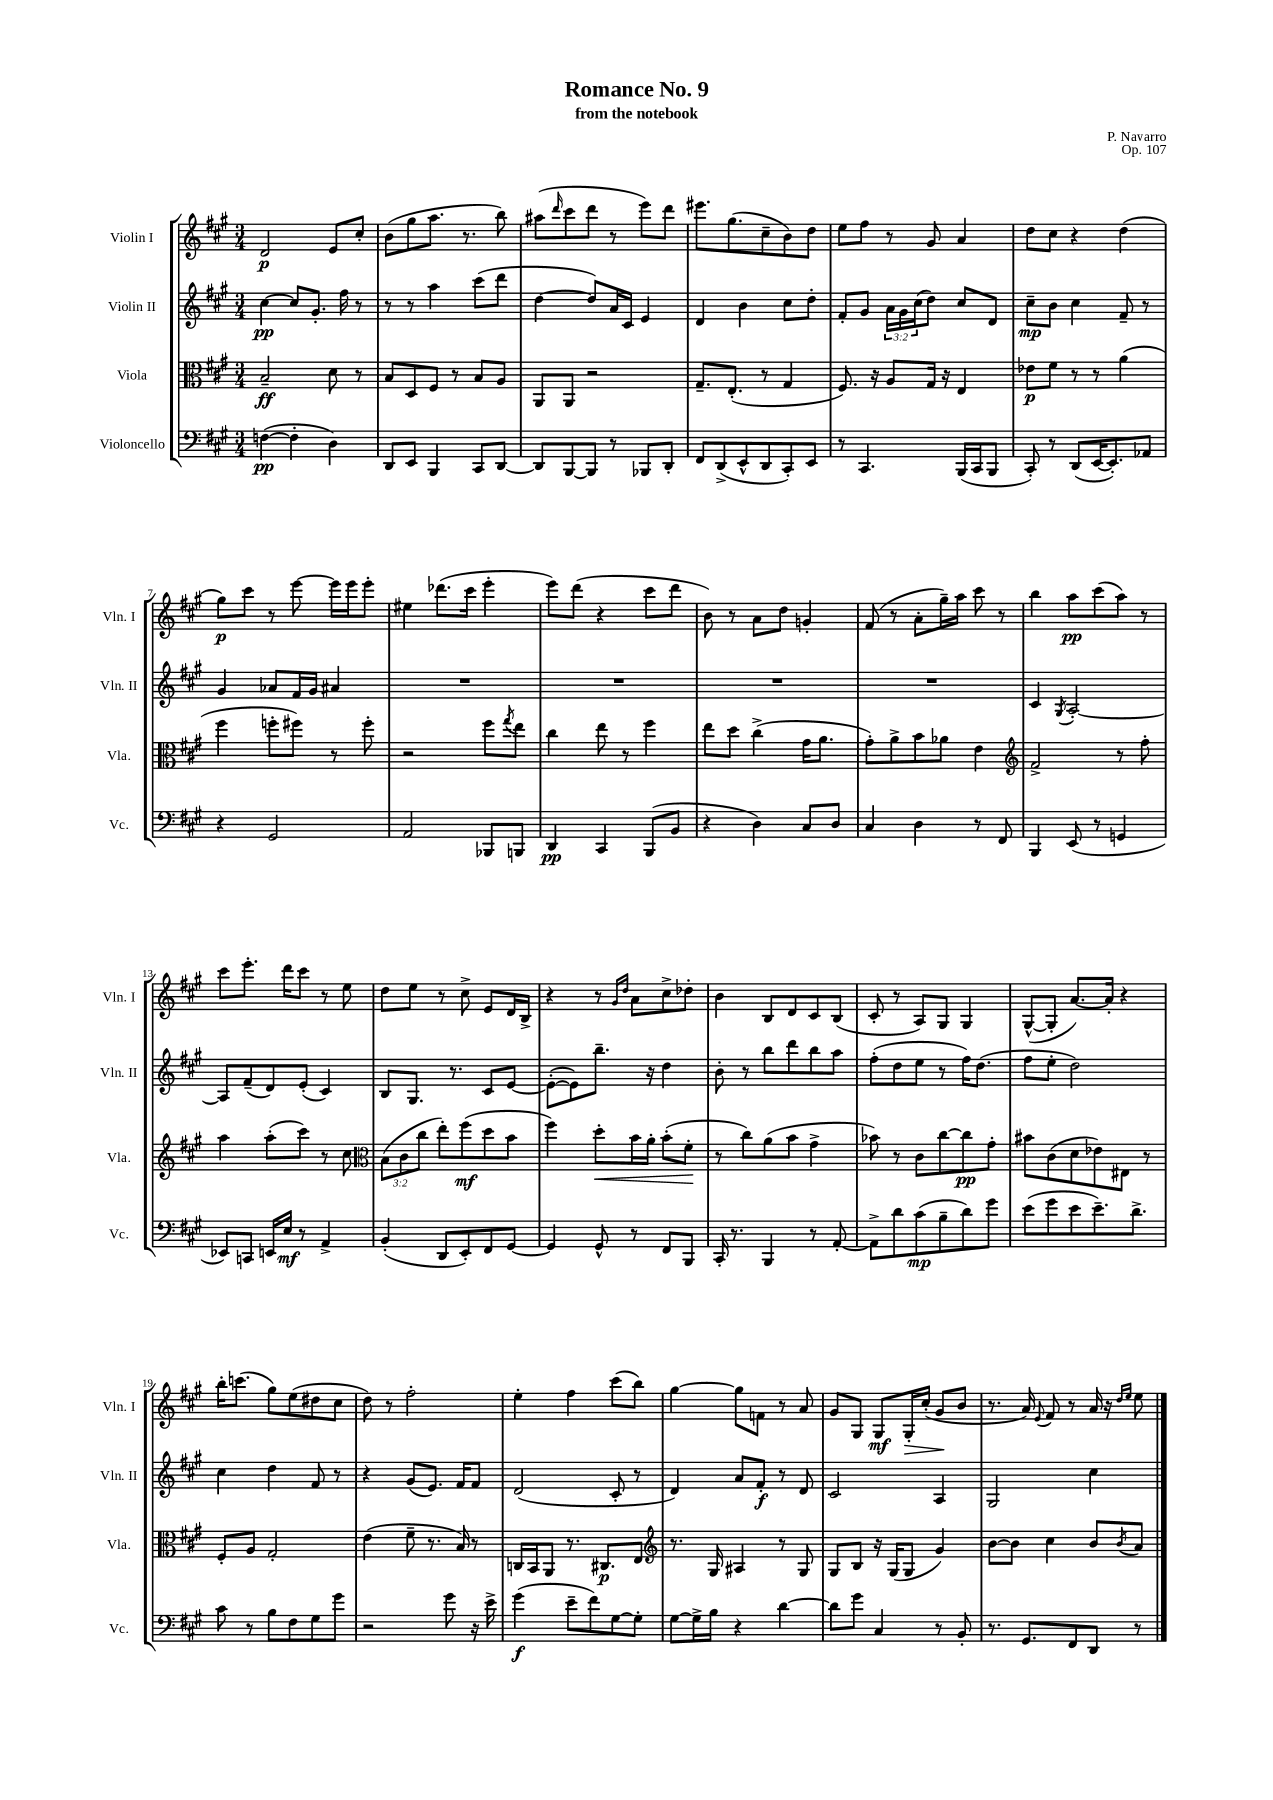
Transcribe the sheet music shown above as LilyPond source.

\header { title = "Romance No. 9" composer = "P. Navarro" subtitle = "from the notebook" opus = "Op. 107" }
<<
\new StaffGroup <<
\new Staff = "s0" \with { instrumentName = "Violin I" shortInstrumentName = "Vln. I" } {
    \clef treble \key a \major \numericTimeSignature \time 3/4
    d'2\p e'8 cis''8-. |
    b'8( gis''8 a''8. r8. b''8) |
    ais''8( \grace { d'''16 } cis'''8 d'''8 r8 e'''8) d'''8 |
    eis'''8. gis''8.( cis''8-- b'8) d''8 |
    e''8 fis''8 r8 gis'8 a'4 |
    d''8 cis''8 r4 d''4( |
    gis''8\p) cis'''8 r8 e'''8~ e'''16 e'''16 e'''8-. |
    eis''4 des'''8.( cis'''16 e'''4-. |
    e'''8) d'''8( r4 cis'''8 d'''8 |
    b'8) r8 a'8 d''8 g'4-. |
    fis'8( r8 a'8-. gis''16--) a''16 cis'''8 r8 |
    b''4 a''8\pp cis'''8( a''8) r8 |
    cis'''8 e'''8.-. d'''16 cis'''8 r8 e''8 |
    d''8 e''8 r8 cis''8-> e'8 d'16 b16-> |
    r4 r8 \grace { gis'16 d''16 } a'8 cis''8-> des''8-. |
    b'4 b8 d'8 cis'8 b8( |
    cis'8-. r8 a8) gis8 gis4 |
    gis8~-^( gis8-. a'8.~) a'16-. r4 |
    b''16-. c'''8.( gis''8) e''8( dis''8 cis''8 |
    d''8) r8 fis''2-. |
    e''4-. fis''4 cis'''8( b''8) |
    gis''4~ gis''8 f'8 r8 a'8 |
    gis'8 gis8 gis8\mf gis16-.\> cis''16-.( gis'8\! b'8 |
    r8. a'16) \appoggiatura { e'8 } fis'8 r8 a'16 r16 \grace { d''16 e''16 } e''8 \bar "|." |
}
\new Staff = "s1" \with { instrumentName = "Violin II" shortInstrumentName = "Vln. II" } {
    \clef treble \key a \major \numericTimeSignature \time 3/4 \override Staff.TupletNumber.text = #tuplet-number::calc-fraction-text
    cis''4~\pp cis''8 gis'8.-. fis''16 r8 |
    r8 r8 a''4 cis'''8( d'''8 |
    d''4~ d''8) a'16 cis'16 e'4 |
    d'4 b'4 cis''8 d''8-. |
    fis'8-. gis'8 \tuplet 3/2 { a'16 gis'16 cis''16( } d''8) cis''8 d'8 |
    cis''8--\mp b'8 cis''4 fis'8-- r8 |
    gis'4 aes'8 fis'16 gis'16 ais'4 |
    R2. |
    R2. |
    R2. |
    R2. |
    cis'4 \acciaccatura { gis8 } a2~-. |
    a8 fis'8--( d'8) e'8-.( cis'4) |
    b8 gis8. r8. cis'8 e'8~ |
    e'8~-.( e'8) b''8.-- r16 d''4 |
    b'8-. r8 b''8 d'''8 b''8 a''8 |
    fis''8-.( d''8 e''8 r8 fis''16) d''8.( |
    fis''8 e''8-. d''2) |
    cis''4 d''4 fis'8 r8 |
    r4 gis'8( e'8.) fis'16 fis'8 |
    d'2( cis'8-. r8 |
    d'4) a'8 fis'8-.\f r8 d'8 |
    cis'2 a4 |
    gis2 cis''4 \bar "|." |
}
\new Staff = "s2" \with { instrumentName = "Viola" shortInstrumentName = "Vla." } {
    \clef alto \key a \major \numericTimeSignature \time 3/4 \override Staff.TupletNumber.text = #tuplet-number::calc-fraction-text
    b2--\ff d'8 r8 |
    b8 d8 fis8 r8 b8 a8 |
    a,8 a,8 r2 |
    gis8.-- e8.-.( r8 gis4 |
    fis8.) r16 a8 gis16 r16 e4 |
    ees'8\p fis'8 r8 r8 a'4( |
    fis''4 f''8-. fis''8) r8 fis''8-. |
    r2 fis''8 \acciaccatura { gis''8 } e''8 |
    cis''4 e''8 r8 fis''4 |
    e''8 d''8 cis''4->( gis'16 a'8. |
    gis'8-.) a'8-> b'8 aes'8 e'4 |
    \clef treble fis'2-> r8 fis''8-. |
    a''4 a''8-.( cis'''8) r8 cis''8 |
    \clef alto \tuplet 3/2 { b8( cis'8 cis''8 } e''8-.) fis''8\mf( d''8 b'8 |
    fis''4) d''8-.\< b'16 a'16-. b'8-.( fis'8-.\! |
    r8 cis''8) a'8( b'8 gis'4-> |
    bes'8) r8 cis'8 cis''8~ cis''8\pp gis'8-. |
    bis'8 cis'8( d'8 ees'8) eis8 r8 |
    fis8-. a8 gis2-. |
    e'4( fis'8-- r8. b16) r8 |
    c16 b,16 a,8 r8. cis8.\p e8 |
    \clef treble r8. gis16 ais4 r8 gis8 |
    gis8 b8 r16 gis16( gis8 gis'4) |
    b'8~ b'8 cis''4 b'8 \acciaccatura { b'8 } a'8 \bar "|." |
}
\new Staff = "s3" \with { instrumentName = "Violoncello" shortInstrumentName = "Vc." } {
    \clef bass \key a \major \numericTimeSignature \time 3/4
    f4~\pp( f4-. d4) |
    d,8 e,8 b,,4 cis,8 d,8~ |
    d,8 b,,8~ b,,8 r8 bes,,8 d,8-. |
    fis,8 d,8->( e,8-^ d,8 cis,8-.) e,8 |
    r8 cis,4. b,,16( cis,16 b,,8 |
    cis,8-.) r8 d,8( e,16~ e,8.-.) aes,8 |
    r4 gis,2 |
    a,2 bes,,8 b,,8 |
    d,4\pp cis,4 b,,8( b,8 |
    r4 d4) cis8 d8 |
    cis4 d4 r8 fis,8 |
    b,,4 e,8( r8 g,4 |
    ees,8) c,8 e,16 e16\mf r8 a,4-> |
    b,4-.( d,8 e,8-.) fis,8 gis,8~ |
    gis,4 gis,8-^ r8 fis,8 b,,8 |
    cis,16-. r8. b,,4 r8 a,8~-. |
    a,8-> d'8 cis'8\mp( b8-- d'8) gis'8 |
    e'8( gis'8 e'8 e'8.--) d'8.-> |
    cis'8 r8 b8 fis8 gis8 gis'8 |
    r2 gis'8 r16 e'16-> |
    gis'4\f( e'8-- fis'8) gis8~ gis8-. |
    gis8~ gis16-> b16 r4 d'4~ |
    d'8 gis'8 cis4 r8 b,8-. |
    r8. gis,8. fis,8 d,8 r8 \bar "|." |
}
>>
>>
